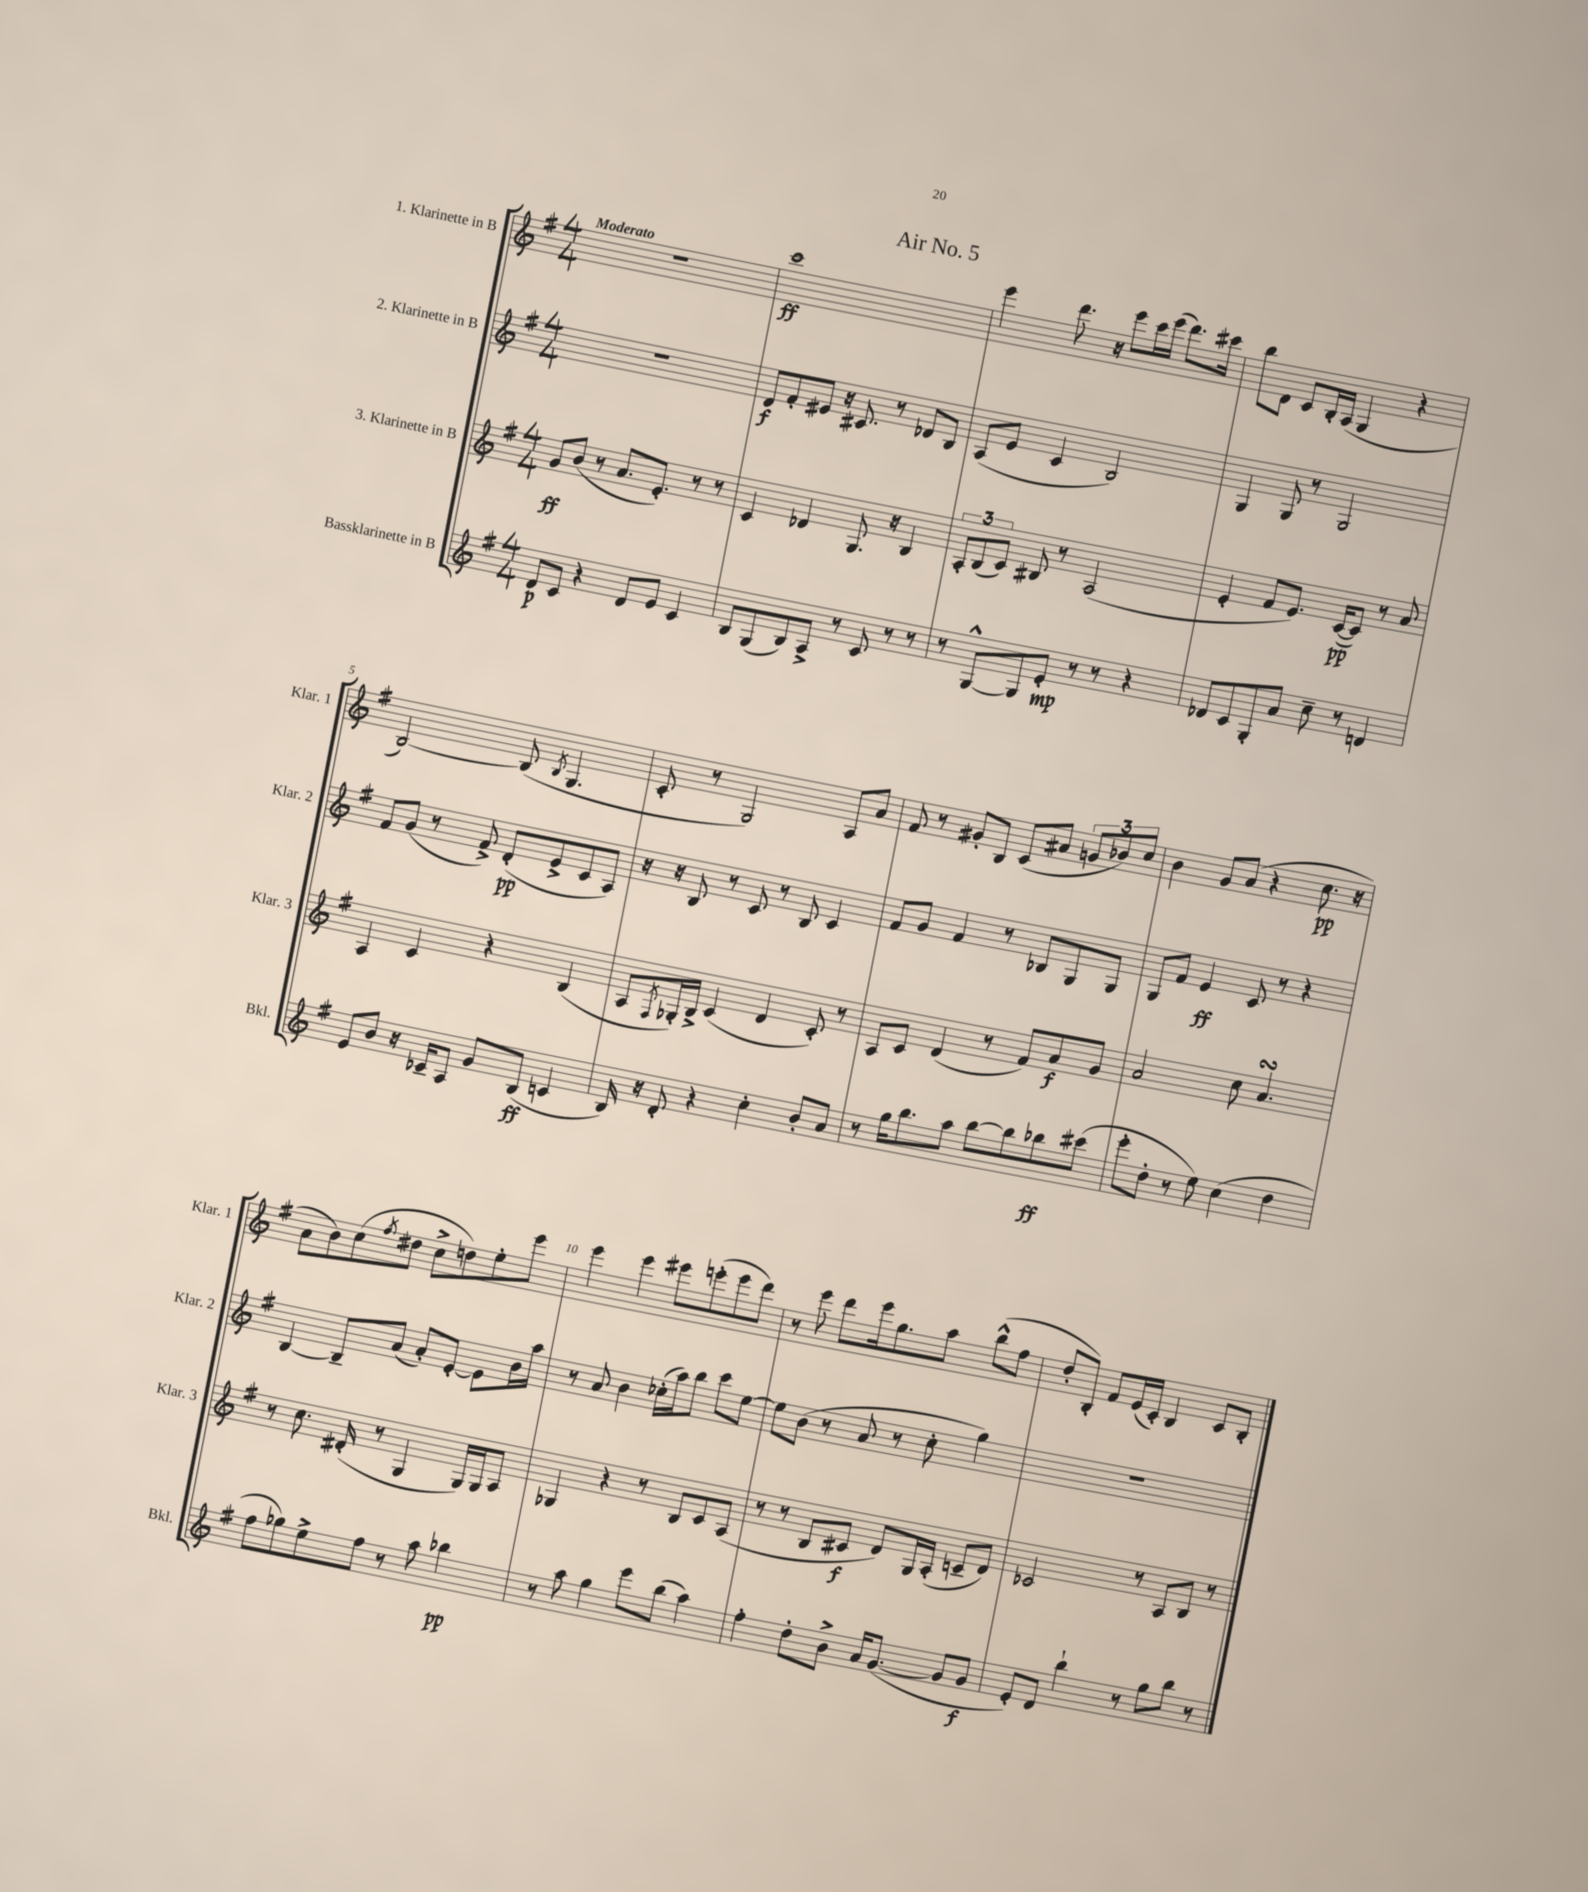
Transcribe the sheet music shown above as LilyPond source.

\header { title = "Air No. 5" }
<<
\new StaffGroup <<
\new Staff = "s0" \with { instrumentName = "1. Klarinette in B" shortInstrumentName = "Klar. 1" } {
    \clef treble \key g \major \numericTimeSignature \time 4/4 \tempo "Moderato"
    R1 |
    c'''1\ff |
    e'''4 d'''8. r16 e'''8 c'''16 e'''16( d'''8.) cis'''16 |
    b''8 d'8 c'8 b16-. a16( g4 r4 |
    b2~) b8( \acciaccatura { b8 } g4. |
    c'8-. r8 g2) a8 a'8 |
    fis'8 r8 gis'8-. b8 c'8( ais'8 \tuplet 3/2 { g'8 bes'8) c''8 } |
    b'4 g'8 a'8( r4 c''8.\pp r16 |
    a'8 b'8) c''8( \acciaccatura { fis''8 } dis''8 c''8-> d''8) e''8-. e'''8 |
    e'''4 e'''4 eis'''8 e'''8-.( e'''8 d'''8) |
    r8 e'''8 d'''8 e'''16 g''8. a''8 b''8-^( fis''8 |
    d''8-. b8-.) fis'8 e'16( c'16-.) b4 c'8 b8-. \bar "|." |
}
\new Staff = "s1" \with { instrumentName = "2. Klarinette in B" shortInstrumentName = "Klar. 2" } {
    \clef treble \key g \major \numericTimeSignature \time 4/4
    R1 |
    d'8\f fis'8-. eis'8 r16 cis'8. r8 des'8 b8 |
    a8( e'8 c'4 b2) |
    g4 g8 r8 g2 |
    fis'8 g'8( r8 fis'8->) d'8-.\pp( e'8-> c'8 a8) |
    r16 r16 b8 r8 c'8 r8 b8 c'4 |
    fis'8 g'8 fis'4 r8 bes8 g8 g8 |
    g8 fis'8 e'4\ff c'8 r8 r4 |
    b4~ b8-- a'8( a'8-.) e'8~-. e'8 b'16 a''16 |
    r8 a'8 b'4 ces''16-.( a''16) b''8 c'''8 e''8~ |
    e''8 b'8( r8 a'8 r8 c''8-. g''4) |
    R1 \bar "|." |
}
\new Staff = "s2" \with { instrumentName = "3. Klarinette in B" shortInstrumentName = "Klar. 3" } {
    \clef treble \key g \major \numericTimeSignature \time 4/4
    g'8\ff b'8( r8 a'8. e'8.-.) r8 r8 |
    c'4 des'4 g8. r16 b4 |
    \tuplet 3/2 { a8-. b8( c'8) } bis8 r8 a2( |
    e'4-. fis'8 e'8.) c'16~\pp( c'8) r8 a'8 |
    a4 c'4 r4 b4( |
    a8 \acciaccatura { fis8 } ges16-.) b16-> c'4( d'4 c'8-.) r8 |
    a8 c'8 d'4( r8 fis'8) a'8\f g'8 |
    a'2 c''8 a'4.\turn |
    r8 c''8. dis'16-.( r8 g4 g16) g16 a8 |
    ges4 r4 r8 b8 c'8 a8( |
    r8 r8 b8 cis'8\f d'8) g16 a16-.( c'8-- d'8) |
    ces'2 r8 a8 b8 r8 \bar "|." |
}
\new Staff = "s3" \with { instrumentName = "Bassklarinette in B" shortInstrumentName = "Bkl." } {
    \clef treble \key g \major \numericTimeSignature \time 4/4
    d'8\p c'8 r4 d'8 e'8 c'4 |
    b8 g8( b8) a8-> r8 c'8 r8 r8 |
    r8 g8~-^ g8 e'8-.\mp r8 r8 r4 |
    des'8 c'8 g8-. a'8 c''8-- r8 d'4 |
    e'8 b'8 r16 ces'16-- a8 g'8 b8\ff( c'4 |
    b16) r16 d'8-. r4 c''4-. b'8-. a'8 |
    r8 g''16 b''8. a''8 b''8~ b''8 bes''8\ff cis'''8( |
    e'''8-. d''8-. r8 e''8) c''4( d''4 |
    fis''8 ges''8) e''8-> fis''8 r8 a''8 bes''4\pp |
    r8 a''8 g''4 e'''8 b''8( a''4) |
    fis''4-. d''8-. b'8-> a'16 g'8.~( g'8 g'8\f |
    e'8-.) d'8 b''4-! r8 g''8 b''8 r8 \bar "|." |
}
>>
>>
\layout { \context { \Score \override BarNumber.break-visibility = ##(#f #t #t) barNumberVisibility = #(every-nth-bar-number-visible 5) } }
